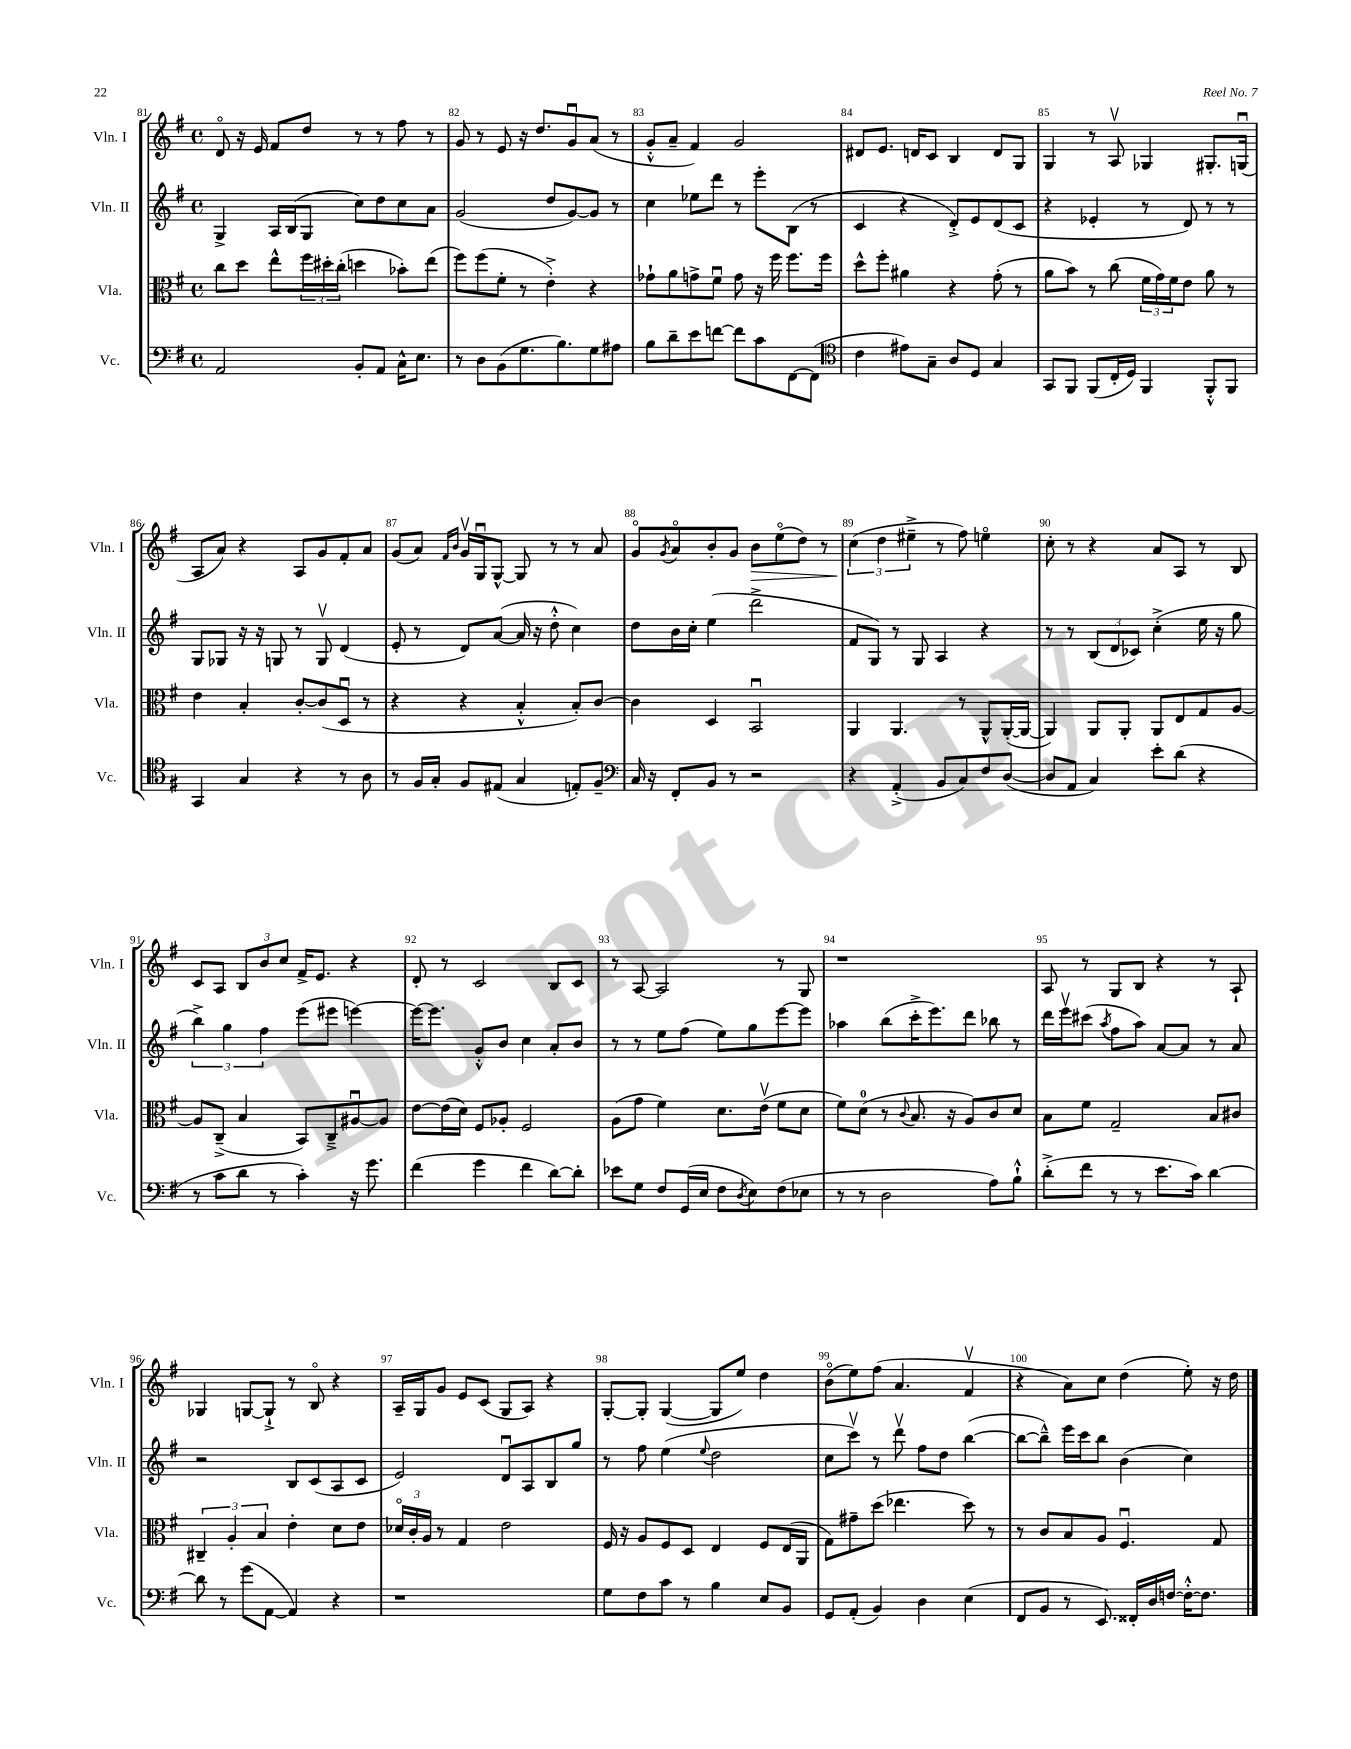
<<
\new StaffGroup <<
\new Staff = "s0" \with { instrumentName = "Vln. I" shortInstrumentName = "Vln. I" } {
    \clef treble \key g \major \defaultTimeSignature \time 4/4
    d'8\flageolet r16 e'16 fis'8 d''8 r8 r8 fis''8 r8 |
    g'8 r8 e'8 r16 d''8. g'8\downbow a'8( r8 |
    g'8-.-^ a'8-- fis'4) g'2 |
    dis'8 e'8. d'16 c'8 b4 d'8 g8 |
    g4 r8 a8\upbow ges4 gis8.-. g16\downbow( |
    a8 a'8) r4 a8 g'8 fis'8-. a'8 |
    g'8( a'8) \grace { fis'16 b'16 } g'16\upbow g16\downbow g8~-^ g8 r8 r8 a'8 |
    g'8\flageolet \acciaccatura { g'8 } a'8\flageolet b'8-. g'8 b'8\> e''8\flageolet( d''8) r8 |
    \tuplet 3/2 { c''4\!( d''4 eis''4---> } r8 fis''8) e''4\flageolet |
    c''8-. r8 r4 a'8 a8 r8 b8 |
    c'8 a8 \tuplet 3/2 { b8 b'8 c''8 } fis'16-> e'8. r4 |
    d'8-. r8 c'2 b8 c'8 |
    r8 a8~ a2 r8 g8 |
    r1 |
    a8 r8 g8 b8 r4 r8 a8-! |
    ges4 g8~ g8-!-> r8 b8\flageolet r4 |
    a16-- g16 g'8 e'8 c'8( g8 a8) r4 |
    g8~-. g8-. g4~( g8 e''8) d''4 |
    b'8\flageolet( e''8) fis''8( a'4. fis'4\upbow |
    r4 a'8) c''8 d''4( e''8-.) r16 d''16 \bar "|." |
}
\new Staff = "s1" \with { instrumentName = "Vln. II" shortInstrumentName = "Vln. II" } {
    \clef treble \key g \major \defaultTimeSignature \time 4/4
    g4-> a16 b16( g8 c''8) d''8 c''8 a'8 |
    g'2( d''8 g'8~) g'8 r8 |
    c''4 ees''8 d'''8 r8 e'''8-. b8( r8 |
    c'4 r4 d'8-.->) e'8 d'8( c'8 |
    r4 ees'4-. r8 d'8) r8 r8 |
    g8 ges8 r16 r16 g8 r8 g8\upbow d'4( |
    e'8-. r8 d'8) a'8~( a'16 r16 d''8-.-^ c''4) |
    d''8 b'16 c''16-. e''4( d'''2-> |
    fis'8 g8) r8 g8 a4 r4 |
    r8 r8 \tuplet 3/2 { b8( d'8 ces'8) } c''4-.->( e''16 r16 g''8 |
    \tuplet 3/2 { b''4->) g''4 fis''4 } e'''8( eis'''8 e'''4~) |
    e'''16~ e'''8. g'8-.-^ b'8 c''4 a'8-. b'8 |
    r8 r8 e''8 fis''8( e''8) g''8 e'''8~ e'''8 |
    aes''4 b''8( c'''16-.-> e'''8.) d'''8 bes''8 r8 |
    d'''16 e'''16\upbow cis'''8( \acciaccatura { a''8 } fis''8 a''8) a'8~ a'8 r8 a'8 |
    r2 b8 c'8( a8 c'8 |
    e'2) d'8\downbow a8 b8 g''8 |
    r8 fis''8 e''4( \appoggiatura { e''8 } d''2 |
    c''8 c'''8\upbow) r8 d'''8\upbow fis''8 d''8 b''4~( |
    b''8~ b''8---^) e'''16 c'''16 b''8 b'4( c''4) \bar "|." |
}
\new Staff = "s2" \with { instrumentName = "Vla." shortInstrumentName = "Vla." } {
    \clef alto \key g \major \defaultTimeSignature \time 4/4
    c''8 d''8 e''8-^ \tuplet 3/2 { fis''16 dis''16-. c''16-.( } d''4 bes'8-.) e''8( |
    fis''8) fis''8( fis'8-. r8 e'4-.->) r4 |
    ges'8-! a'8 g'8-> fis'8\downbow g'8 r16 fis''16 fis''8. fis''16 |
    d''8-^ fis''8-. ais'4 r4 g'8-.( r8 |
    a'8 b'8) r8 c''8( \tuplet 3/2 { fis'16 g'16) fis'16 } e'8 a'8 r8 |
    e'4 b4-. c'8~-. c'8( d8\downbow r8 |
    r4 r4 b4-.-^ b8-.) c'8~ |
    c'4 d4 b,2\downbow |
    a,4 a,4. r8 a,8-^ a,16~-.( a,16~ |
    a,4) a,8 a,8-. a,8 e8 g8 a8~ |
    a8 c8--->( b4 b,8) c8---> ais8~\downbow ais8 |
    e'8~ e'16( d'16) fis8 aes8-. fis2 |
    a8( g'8 fis'4) d'8. e'16\upbow( fis'8 d'8 |
    fis'8) d'8-0( r8 \appoggiatura { c'8 } b8. r16 a8) c'8 d'8 |
    b8 fis'8 g2-- b8 cis'8 |
    \tuplet 3/2 { cis4-- a4-. b4 } e'4-. d'8 e'8 |
    \tuplet 3/2 { des'16\flageolet c'16-. a16 } r8 g4 e'2 |
    fis16 r16 a8 fis8 d8 e4 fis8 e16( a,16 |
    g8) gis'8-- d''8( ees''4. d''8) r8 |
    r8 c'8 b8 a8 fis4.\downbow g8 \bar "|." |
}
\new Staff = "s3" \with { instrumentName = "Vc." shortInstrumentName = "Vc." } {
    \clef bass \key g \major \defaultTimeSignature \time 4/4
    a,2 b,8-. a,8 c16-^ e8. |
    r8 d8 b,8( g8. b8.) g8 ais8 |
    b8 d'8-- e'8 f'8~ f'8 c'8 fis,8~ fis,8( |
    \clef tenor c'4 eis'8) g8-- a8 d8 g4 |
    g,8 fis,8 fis,8( c16-. d16) fis,4 fis,8-.-^ fis,8 |
    g,4 g4 r4 r8 a8 |
    r8 fis16 g16-. fis8 eis8( g4 e8-.) fis8-- |
    \clef bass c16 r16 fis,8-. b,8 r8 r2 |
    r4 a,4-.->( b,8 c8) fis8 d8~( |
    d8 a,8 c4) e'8-. d'8( r4 |
    r8 c'8 d'8 r8 c'4-.) r16 g'8. |
    fis'4( g'4 fis'4 d'8~) d'8-. |
    ees'8 g8 fis8 g,16( e16 fis8 \acciaccatura { d8 } e8) fis8( ees8 |
    r8 r8 d2 a8) b8-!-^ |
    d'8-.->( fis'8 r8 r8 e'8. c'16) d'4~ |
    d'8 r8 g'8( a,8~ a,4) r4 |
    r1 |
    g8 fis8 c'8 r8 b4 e8 b,8 |
    g,8 a,8-.( b,4) d4 e4( |
    fis,8 b,8 r8 e,8.) fisis,16-. d16 f16~ f16~-.-^ f8. \bar "|." |
}
>>
>>
\layout { \context { \Score currentBarNumber = #81 \override BarNumber.break-visibility = ##(#f #t #t) barNumberVisibility = #all-bar-numbers-visible } }
